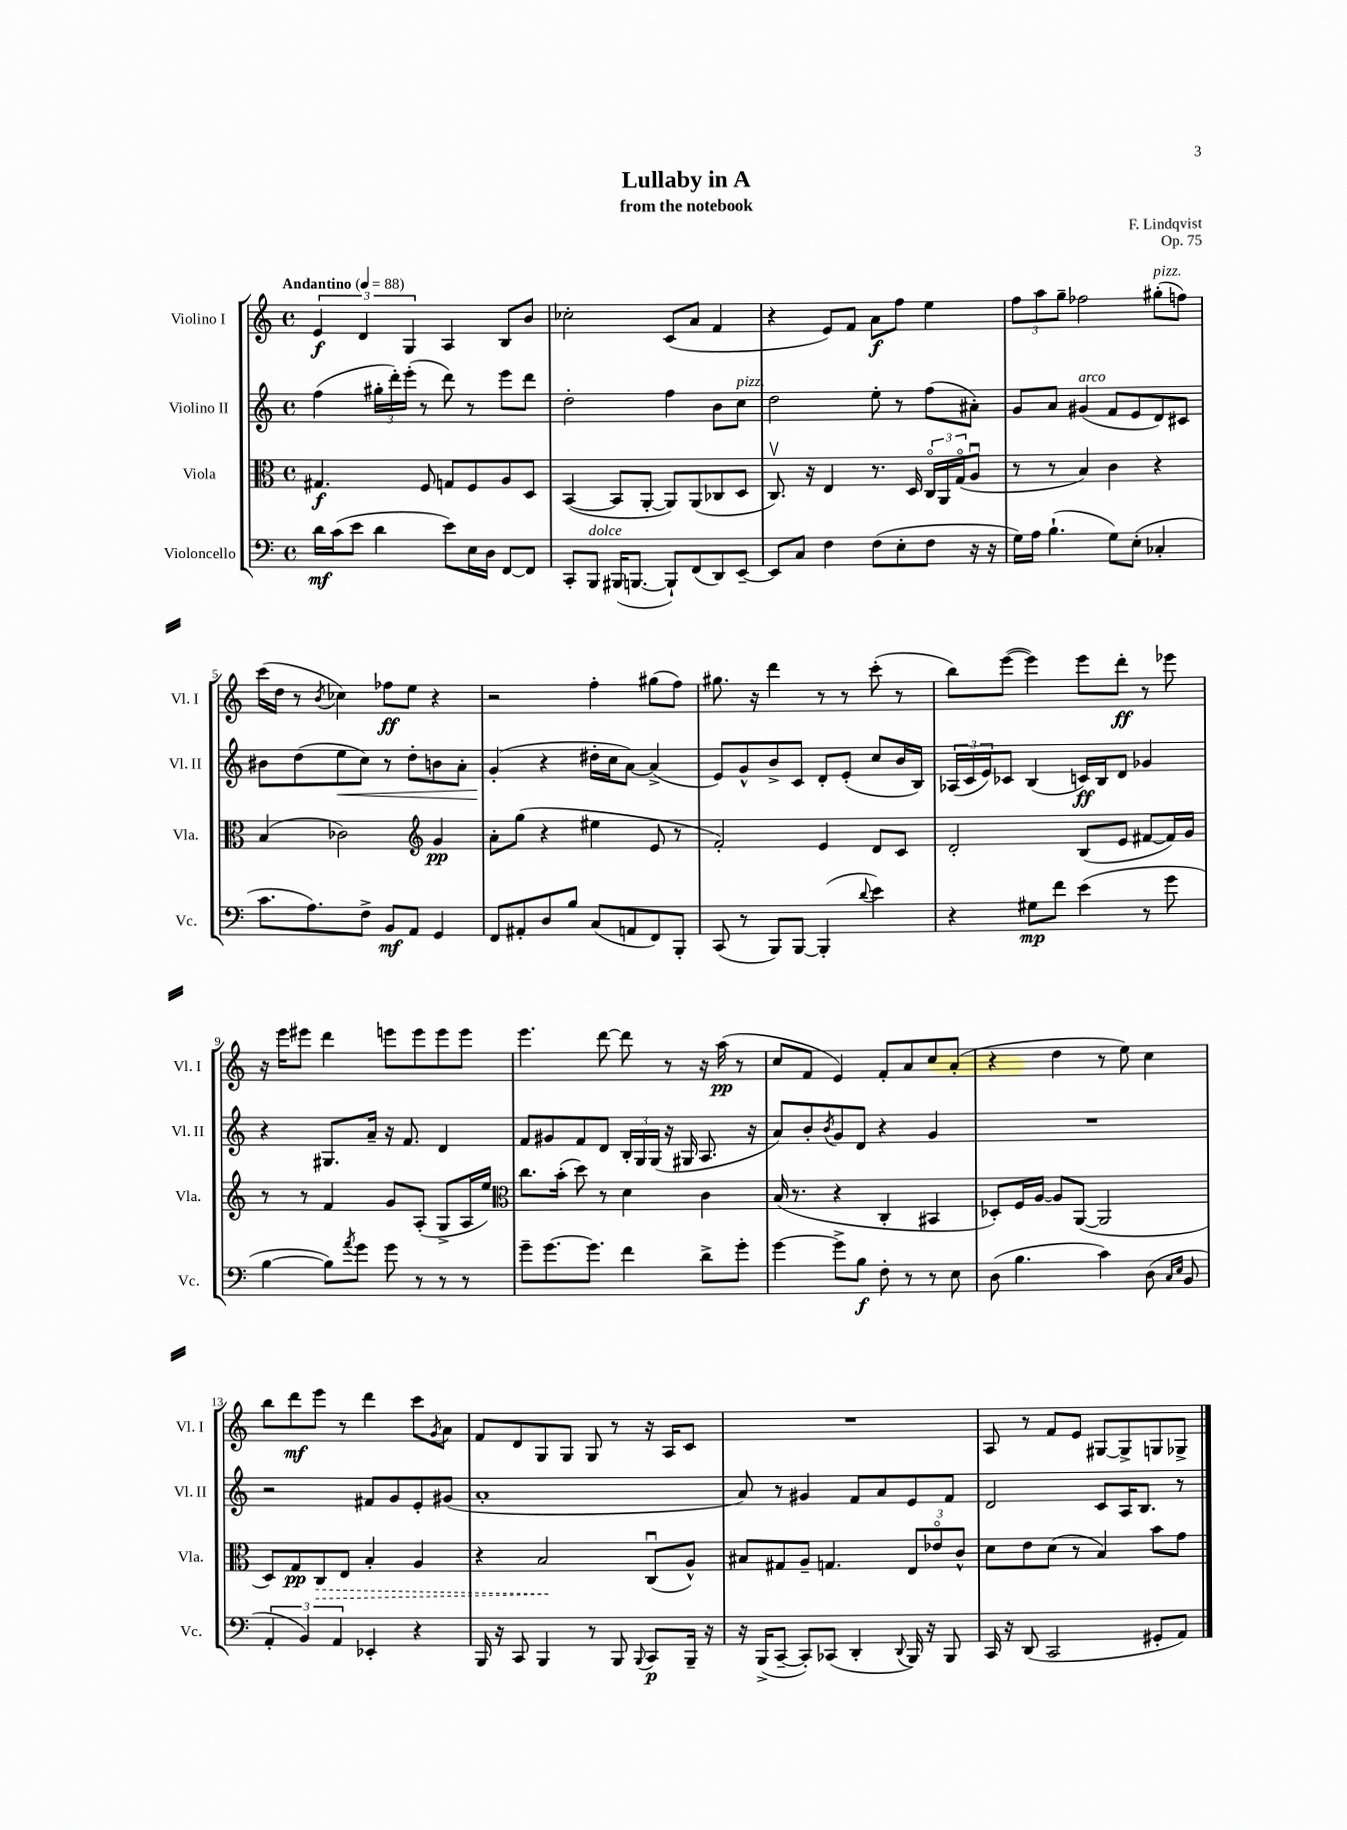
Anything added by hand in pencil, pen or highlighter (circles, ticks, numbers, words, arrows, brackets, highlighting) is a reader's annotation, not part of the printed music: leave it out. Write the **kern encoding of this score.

**kern	**dynam	**kern	**dynam	**kern	**dynam	**kern	**dynam
*part4	*part4	*part3	*part3	*part2	*part2	*part1	*part1
*staff4	*staff4	*staff3	*staff3	*staff2	*staff2	*staff1	*staff1
*I"Violoncello	*	*I"Viola	*	*I"Violino II	*	*I"Violino I	*
*I'Vc.	*	*I'Vla.	*	*I'Vl. II	*	*I'Vl. I	*
*clefF4	*	*clefC3	*	*clefG2	*	*clefG2	*
*k[]	*	*k[]	*	*k[]	*	*k[]	*
*M4/4	*	*M4/4	*	*M4/4	*	*M4/4	*
*met(c)	*	*met(c)	*	*met(c)	*	*met(c)	*
*MM88	*	*MM88	*	*MM88	*	*MM88	*
=1	=1	=1	=1	=1	=1	=1	=1
!	!	!	!	!	!	!LO:TX:a:B:t=Andantino	!
16d\LL	mf	4.G#X/	f	(4ff\	.	6e/	f
(16c\J	.	.	.	.	.	.	.
8e\J	.	.	.	.	.	.	.
.	.	.	.	.	.	6d/	.
4d\	.	.	.	24gg#X'\LL	.	.	.
.	.	.	.	24ddd'\)	.	.	.
.	.	.	.	(24eee'\JJ	.	6G/	.
.	.	8F/	.	8r	.	.	.
8e\L)	.	8Gn/L	.	8ddd\)	.	4A/	.
16E\L	.	8F/	.	8r	.	.	.
16D\JJ	.	.	.	.	.	.	.
[8FF/L	.	8A/	.	8eee\L	.	8B/L	.
8FF/J]	.	8D/J	.	8ddd\J	.	8b/J	.
=2	=2	=2	=2	=2	=2	=2	=2
8CC'/L	.	([4BB/	.	2dd'\	.	2cc-X'\	.
!LO:TX:a:i:t=dolce	!	!	!	!	!	!	!
8BBB/J	.	.	.	.	.	.	.
(16BBB#X/KL	.	8BB/L]	.	.	.	.	.
[8.BBBn/J	.	.	.	.	.	.	.
.	.	[8AA'/J	.	.	.	.	.
8BBB`/L])	.	8AA/L])	.	4ff\	.	(8c/L	.
(8FF/	.	(8AA/	.	.	.	8a/J	.
8DD/)	.	8C-X/	.	8b\L	.	4f/	.
!	!	!	!	!LO:TX:a:i:t=pizz.	!	!	!
[8EE~/J	.	8D/J	.	8cc\J	.	.	.
=3	=3	=3	=3	=3	=3	=3	=3
8EE/L]	.	8.Cv/)	.	2dd\	.	4r	.
8C/J	.	.	.	.	.	.	.
.	.	16r	.	.	.	.	.
4F\	.	4E/	.	.	.	8e/L)	.
.	.	.	.	.	.	8f/J	.
(8F\L	.	8.r	.	8ee'\	.	8a\L	f
8E'\	.	.	.	8r	.	8ff\J	.
.	.	16D/	.	.	.	.	.
8F\J	.	24C/LL	.	(8ff\L	.	4ee\	.
.	.	24AA/	.	.	.	.	.
.	.	(24G/J	.	.	.	.	.
16r	.	8Au/J	.	8a#X'\J)	.	.	.
16r	.	.	.	.	.	.	.
=4	=4	=4	=4	=4	=4	=4	=4
16G\LL)	.	8r	.	8g/L	.	12ff\L	.
16A\JJ	.	.	.	.	.	.	.
.	.	.	.	.	.	12aa\	.
(4.B`\	.	8r	.	8a/J	.	.	.
.	.	.	.	.	.	12gg~\J	.
!	!	!	!	!LO:TX:a:i:t=arco	!	!	!
.	.	4B/)	.	(4g#X/	.	2ff-X\	.
8G\L)	.	4c\	.	8f/L	.	.	.
(8E'\J	.	.	.	8e/	.	.	.
!	!	!	!	!	!	!LO:TX:a:i:t=pizz.	!
4C-X'/	.	4r	.	8d/)	.	(8gg#X'\L	.
.	.	.	.	8c#X/J	.	8ffn\J)	.
!!LO:LB:g=z
=5	=5	=5	=5	=5	=5	=5	=5
8.c\L	.	(4B/	.	8b#X\L	.	(16ccc\LL	.
.	.	.	.	.	.	16dd\JJ	.
.	.	.	.	(8dd\	.	8r	.
8.A\)	.	.	.	.	.	.	.
.	.	.	.	.	.	8qb/	.
!	!	!	!	!	!LO:HP:b	!	!
.	.	2c-X\)	.	8ee\	<	4cc-X\)	.
8F^\J	.	.	.	8cc\J)	.	.	.
8BB/L	mf	.	.	8r	.	8ff-X\L	ff
8AA/J	.	.	.	8dd'\L	.	8ee\J	.
*	*	*clefG2	*	*	*	*	*
4GG/	.	4g/	pp	8bn\	.	4r	.
.	.	.	.	8a'\J	.	.	.
=6	=6	=6	=6	=6	=6	=6	=6
8FF/L	.	8a'\L	.	(4g'/	.	2r	.
8AA#X'/	.	(8gg\J	.	.	.	.	.
8D/	.	4r	.	4r	[	.	.
8B/J	.	.	.	.	.	.	.
(8C/L	.	4ee#X\	.	16dd#X'\LL	.	4ff'\	.
.	.	.	.	16cc\J	.	.	.
8AAn/	.	.	.	[8a\J)	.	.	.
8FF/)	.	8e/	.	(4a^/]	.	(8gg#X\L	.
8BBB'/J	.	8r	.	.	.	8ff\J)	.
=7	=7	=7	=7	=7	=7	=7	=7
(8CC/	.	2f'/)	.	8e/L)	.	8.gg#X\	.
8r	.	.	.	8g^^/	.	.	.
.	.	.	.	.	.	16r	.
8BBB/L)	.	.	.	8b^/	.	4ddd\	.
[8BBB/J	.	.	.	8c/J	.	.	.
(4BBB'/]	.	4e/	.	8d'/L	.	8r	.
.	.	.	.	(8e'/J	.	8r	.
8qqd/	.	.	.	.	.	.	.
4e\)	.	8d/L	.	8cc/L	.	(8ccc'\	.
.	.	8c/J	.	16b/L	.	8r	.
.	.	.	.	16B/JJ)	.	.	.
=8	=8	=8	=8	=8	=8	=8	=8
4r	.	2d'/	.	(24A-X/LL	.	8bb\L)	.
.	.	.	.	24c/	.	.	.
.	.	.	.	24e/J)	.	.	.
.	.	.	.	8c-X/J	.	([8eee\J	.
8G#X\L	mp	.	.	(4B/	.	4eee\])	.
8f\J	.	.	.	.	.	.	.
(4e\	.	(8B/L	.	16cn/LL)	ff	8eee\L	.
.	.	.	.	16B/J	.	.	.
.	.	8e/J	.	8d/J	.	8ddd'\J	ff
8r	.	[8f#X/L	.	4g-X/	.	8r	.
8g\	.	16f#/L])	.	.	.	8eee-X\	.
.	.	16g/JJ	.	.	.	.	.
!!LO:LB:g=z
=9	=9	=9	=9	=9	=9	=9	=9
[4B\	.	8r	.	4r	.	16r	.
.	.	.	.	.	.	16eee\KL	.
.	.	8r	.	.	.	8eee#X\J	.
8B\L])	.	4f/	.	8.G#X/L	.	4ddd\	.
8qa/	.	.	.	.	.	.	.
8g\J	.	.	.	.	.	.	.
.	.	.	.	16a~/Jk	.	.	.
8g\	.	8g/L	.	16r	.	8eeen\L	.
.	.	.	.	8.f/	.	.	.
8r	.	(8A'/J	.	.	.	8eee\	.
8r	.	8G^/L	.	4d/	.	8eee\	.
8r	.	16A/L	.	.	.	8eee\J	.
.	.	16ee/JJ)	.	.	.	.	.
=10	=10	=10	=10	=10	=10	=10	=10
*	*	*clefC3	*	*	*	*	*
8g~\L	.	8.cc\L	.	8f/L	.	4.eee\	.
[8.g\	.	.	.	8g#X/	.	.	.
.	.	(16b'\Jk	.	.	.	.	.
.	.	8dd\)	.	8f/	.	.	.
8.g\J]	.	.	.	.	.	.	.
.	.	8r	.	8d/J	.	[8ddd\	.
4f\	.	4d\	.	24B'/LL	.	8ddd\]	.
.	.	.	.	24G/	.	.	.
.	.	.	.	(24G/JJ	.	.	.
.	.	.	.	16r	.	8r	.
.	.	.	.	16G#X/	.	.	.
8d^\L	.	4c\	.	8.A/	.	16r	.
.	.	.	.	.	.	(16aa\	pp
8g'\J	.	.	.	.	.	8r	.
.	.	.	.	16r	.	.	.
=11	=11	=11	=11	=11	=11	=11	=11
[4g\	.	(16B/	.	8a/L)	.	8cc/L	.
.	.	8.r	.	.	.	.	.
.	.	.	.	8b'/	.	8f/J	.
.	.	.	.	8qb/	.	.	.
8g^\L]	.	4r	.	8g/	.	4e/)	.
8B\J	f	.	.	8d/J	.	.	.
8F'\	.	4C'/	.	4r	.	8f'/L	.
8r	.	.	.	.	.	8a/	.
8r	.	4BB#X/	.	4g/	.	8cc/	.
8E\	.	.	.	.	.	(8a'/J	.
=12	=12	=12	=12	=12	=12	=12	=12
(8D\	.	8D-X'/L)	.	1r	.	4r	.
4.B\	.	16F/L	.	.	.	.	.
.	.	[16A/JJ	.	.	.	.	.
.	.	8A/L]	.	.	.	4dd\	.
.	.	([8AA/J	.	.	.	.	.
4c\)	.	2AA/]	.	.	.	8r	.
.	.	.	.	.	.	8ee\)	.
(8D\	.	.	.	.	.	4cc\	.
16qqC/LL	.	.	.	.	.	.	.
16qqE/JJ	.	.	.	.	.	.	.
8BB/	.	.	.	.	.	.	.
!!LO:LB:g=z
=13	=13	=13	=13	=13	=13	=13	=13
6AA'/	.	8D/L)	.	2r	.	8bb\L	.
.	.	8G/	pp	.	.	8ddd\	mf
6BB/)	.	.	.	.	.	.	.
!	!	!	!LO:HP:b	!	!	!	!
.	.	8C/	>	.	.	8eee\J	.
6AA/	.	.	.	.	.	.	.
.	.	8E/J	.	.	.	8r	.
4EE-X'/	.	4B'/	.	8f#X/L	.	4ddd\	.
.	.	.	.	8g/	.	.	.
4r	.	4A/	.	8e'/	.	8ccc\L	.
.	.	.	.	.	.	8qg/	.
.	.	.	.	(8g#X/J	.	8a\J	.
=14	=14	=14	=14	=14	=14	=14	=14
16BBB/	.	4r	.	1a'	.	8f/L	.
16r	.	.	.	.	.	.	.
8CC/	.	.	.	.	.	8d/	.
4BBB/	.	2B/	.	.	.	8G/	.
.	.	.	.	.	.	8G/J	.
8r	.	.	.	.	.	8G/	.
8BBB/	.	.	.	.	.	8r	.
8qqBBB/	.	.	.	.	.	.	.
8CC/L	p	(8Cu/L	]	.	.	16r	.
.	.	.	.	.	.	16A/KL	.
16BBB~/Jk	.	8A^^/J)	.	.	.	8c/J	.
16r	.	.	.	.	.	.	.
=15	=15	=15	=15	=15	=15	=15	=15
16r	.	8B#X/L	.	8a/)	.	1r	.
(16BBB^/KL	.	.	.	.	.	.	.
[8CC~/J	.	8G#X/	.	8r	.	.	.
8CC'/L])	.	8A~/J	.	4g#X/	.	.	.
(8CC-X/J	.	4.Gn/	.	.	.	.	.
4DD'/	.	.	.	8f/L	.	.	.
.	.	.	.	8a/	.	.	.
8qqDD/	.	.	.	.	.	.	.
16BBB/)	.	12E/L	.	8e/	.	.	.
16r	.	.	.	.	.	.	.
.	.	12e-X/	.	.	.	.	.
8BBB/	.	.	.	8f/J	.	.	.
.	.	12c^^/J	.	.	.	.	.
=16	=16	=16	=16	=16	=16	=16	=16
16CC/	.	8d\L	.	2d/	.	8A/	.
16r	.	.	.	.	.	.	.
(8DD/	.	8e\	.	.	.	8r	.
2CC/	.	(8d\J	.	.	.	8f/L	.
.	.	8r	.	.	.	8e/J	.
.	.	4B/)	.	8c/L	.	[8G#X/L	.
.	.	.	.	16A/K	.	8G#^/]	.
.	.	.	.	8.B/J	.	.	.
8GG#X'/L	.	8b\L	.	.	.	8Gn/	.
8AA/J)	.	8g\J	.	8r	.	8G-X^/J	.
==	==	==	==	==	==	==	==
*-	*-	*-	*-	*-	*-	*-	*-
